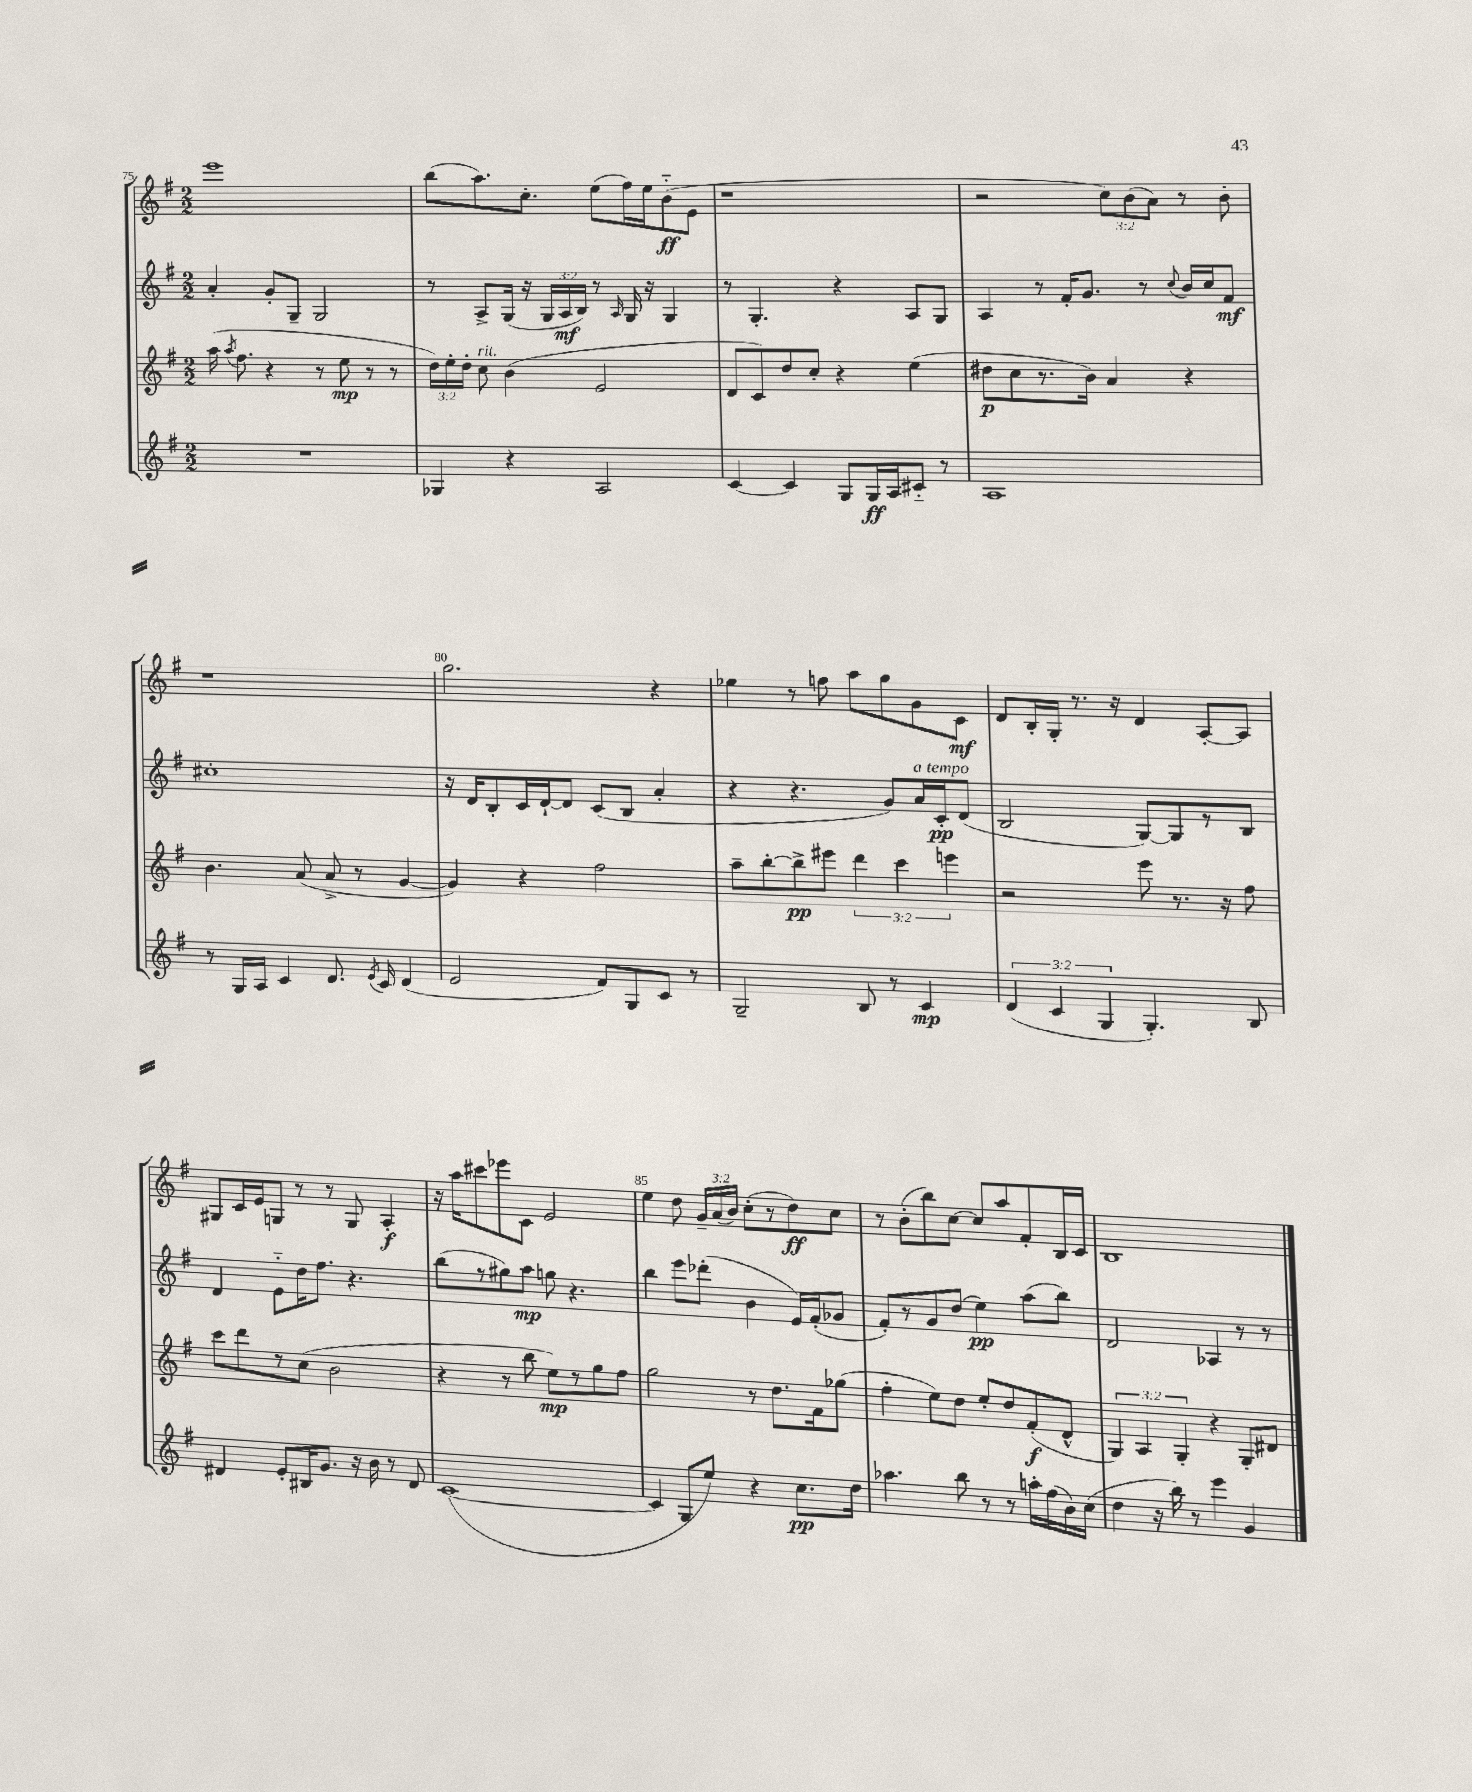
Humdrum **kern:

**kern	**kern	**kern	**kern
*staff4	*staff3	*staff2	*staff1
*clefG2	*clefG2	*clefG2	*clefG2
*k[f#]	*k[f#]	*k[f#]	*k[f#]
*M2/2	*M2/2	*M2/2	*M2/2
1r	(16aa\	4a'/	1eee
.	8qaa/	.	.
.	8.ff#\	.	.
.	4r	8g'/L	.
.	.	8G~/J	.
.	8r	2G/	.
.	8ee\	.	.
.	8r	.	.
.	8r	.	.
=	=	=	=
4G-/	24dd\LL)	8r	(8bb\L
.	24ee'\	.	.
.	24dd'\JJ	.	.
.	8cc\	8A^/L	8.aa\)
4r	(4b\	(16G/Jk	.
.	.	16r	8.cc'\J
.	.	24G/LL	.
.	.	24A/	.
.	.	24B/JJ)	.
2A/	2e/	8r	(8ee\L
.	.	16qqA/	.
.	.	16G/	16ff#\L)
.	.	16r	16ee\J
.	.	4G/	(8b'~\
.	.	.	8e\J
=	=	=	=
[4c/	8d/L	8r	1r
.	8c/)	4.G'/	.
4c/]	8dd/	.	.
.	8cc'/J	.	.
8G/L	4r	4r	.
16G/L	.	.	.
16A/J	.	.	.
8c#'~/J	(4ee\	8A/L	.
8r	.	8G/J	.
=	=	=	=
1A	8dd#\L	4A/	2r
.	8cc\	.	.
.	8.r	8r	.
.	.	16f#'/LK	.
.	16b\Jk)	8.g/J	.
.	4a/	.	12cc\L)
.	.	.	(12b\
.	.	8r	.
.	.	.	12a\J)
.	.	8qqcc/	.
.	4r	16b/LL	8r
.	.	16cc/J	.
.	.	8f#/J	8b'\
=	=	=	=
8r	4.b\	1cc#'	1r
16G/LL	.	.	.
16A/JJ	.	.	.
4c/	.	.	.
.	(8a/	.	.
8.d/	8a^/	.	.
.	8r	.	.
8qe/	.	.	.
16c/	.	.	.
(4d/	[4g/	.	.
=	=	=	=
2e/	4g/])	16r	2.gg\
.	.	16d/LK	.
.	.	8B'/	.
.	4r	16c/L	.
.	.	[16d`/J	.
.	.	8d/]J	.
8f#/L)	2ff#\	(8c/L	.
8G/	.	8B/J	.
8c/J	.	4a'/	4r
8r	.	.	.
=	=	=	=
2G~/	8aa~\L	4r	4ee-\
.	[8bb'\	.	.
.	8bb^\]	4.r	8r
.	8eee#\J	.	8ff\
8B/	6ddd\	.	8aa\L
8r	.	8g/L)	8gg\
.	6ccc\	.	.
4c/	.	16a/L	8g\
.	.	16c'/J	.
.	6eee\	.	.
.	.	(8d/J	8c\J
=	=	=	=
(6d/	2r	2B/	8d/L
.	.	.	16B'/L
6c/	.	.	.
.	.	.	16G'/JJ
.	.	.	8.r
6G/	.	.	.
.	.	.	16r
4.G'/)	8eee\	[8G/L)	4d/
.	8.r	8G/]	.
.	.	8r	[8A'/L
.	16r	.	.
8B/	8ff#\	8B/J	8A/]J
=	=	=	=
4d#/	8ccc\L	4d/	8G#/L
.	8ddd\	.	16c/L
.	.	.	16e/J
8e'/L	8r	8e'~\L	8G/J
16B#/K	(8cc\J	16dd\K	8r
8.g/J	.	8.ff#\J	.
.	2b\	.	8r
16r	.	4.r	8G/
16b\	.	.	.
8r	.	.	4A'/
8d#/	.	.	.
=	=	=	=
([1c	4r	(8bb\L	16r
.	.	.	16aa\LK
.	.	8r	8ccc#\
.	8r	8gg#\)	8eee-\
.	8bb\	8aa\J	8c\J
.	8ee\L)	8gg\	2e/
.	8r	4.r	.
.	8gg\	.	.
.	8ff#\J	.	.
=	=	=	=
4c/]	2gg\	4bb\	4ee\
8G/L	.	8eee\L	8dd\
8ee/J)	.	(8ddd-'\J	24g~/LL
.	.	.	(24a/
.	.	.	24b/JJ)
4r	8r	4b\	(8cc'\L
.	8.dd\L	.	8r
8.cc\L	.	16e/LL)	8dd\)
.	16f#\k	(16f#'/J	.
.	(8gg-\J	8g-/J	8cc\J
16dd\Jk	.	.	.
=	=	=	=
4.aa-\	4ff#'\	8f#'/L)	8r
.	.	8r	(8b'\L
.	8ee\L)	8g/	8bb\)
8bb\	8dd\J	(8dd/J	[8cc\J
8r	8ee'/L	4ee\)	8cc/]L
8r	8dd/	.	8aa/
16aa'\LL	(8f#'/	(8aa\L	8f#'/
(16ff#\	.	.	.
16b\)	8d^^/J	8bb\J)	16B/L
(16cc\JJ	.	.	16c/JJ
=	=	=	=
4dd\	6G/)	2d/	1B
.	6A/	.	.
16r	.	.	.
16bb\)	.	.	.
.	6G'/	.	.
8r	.	.	.
4eee\	4r	4A-/	.
4g/	8G'/L	8r	.
.	8d#/J	8r	.
==	==	==	==
*-	*-	*-	*-
